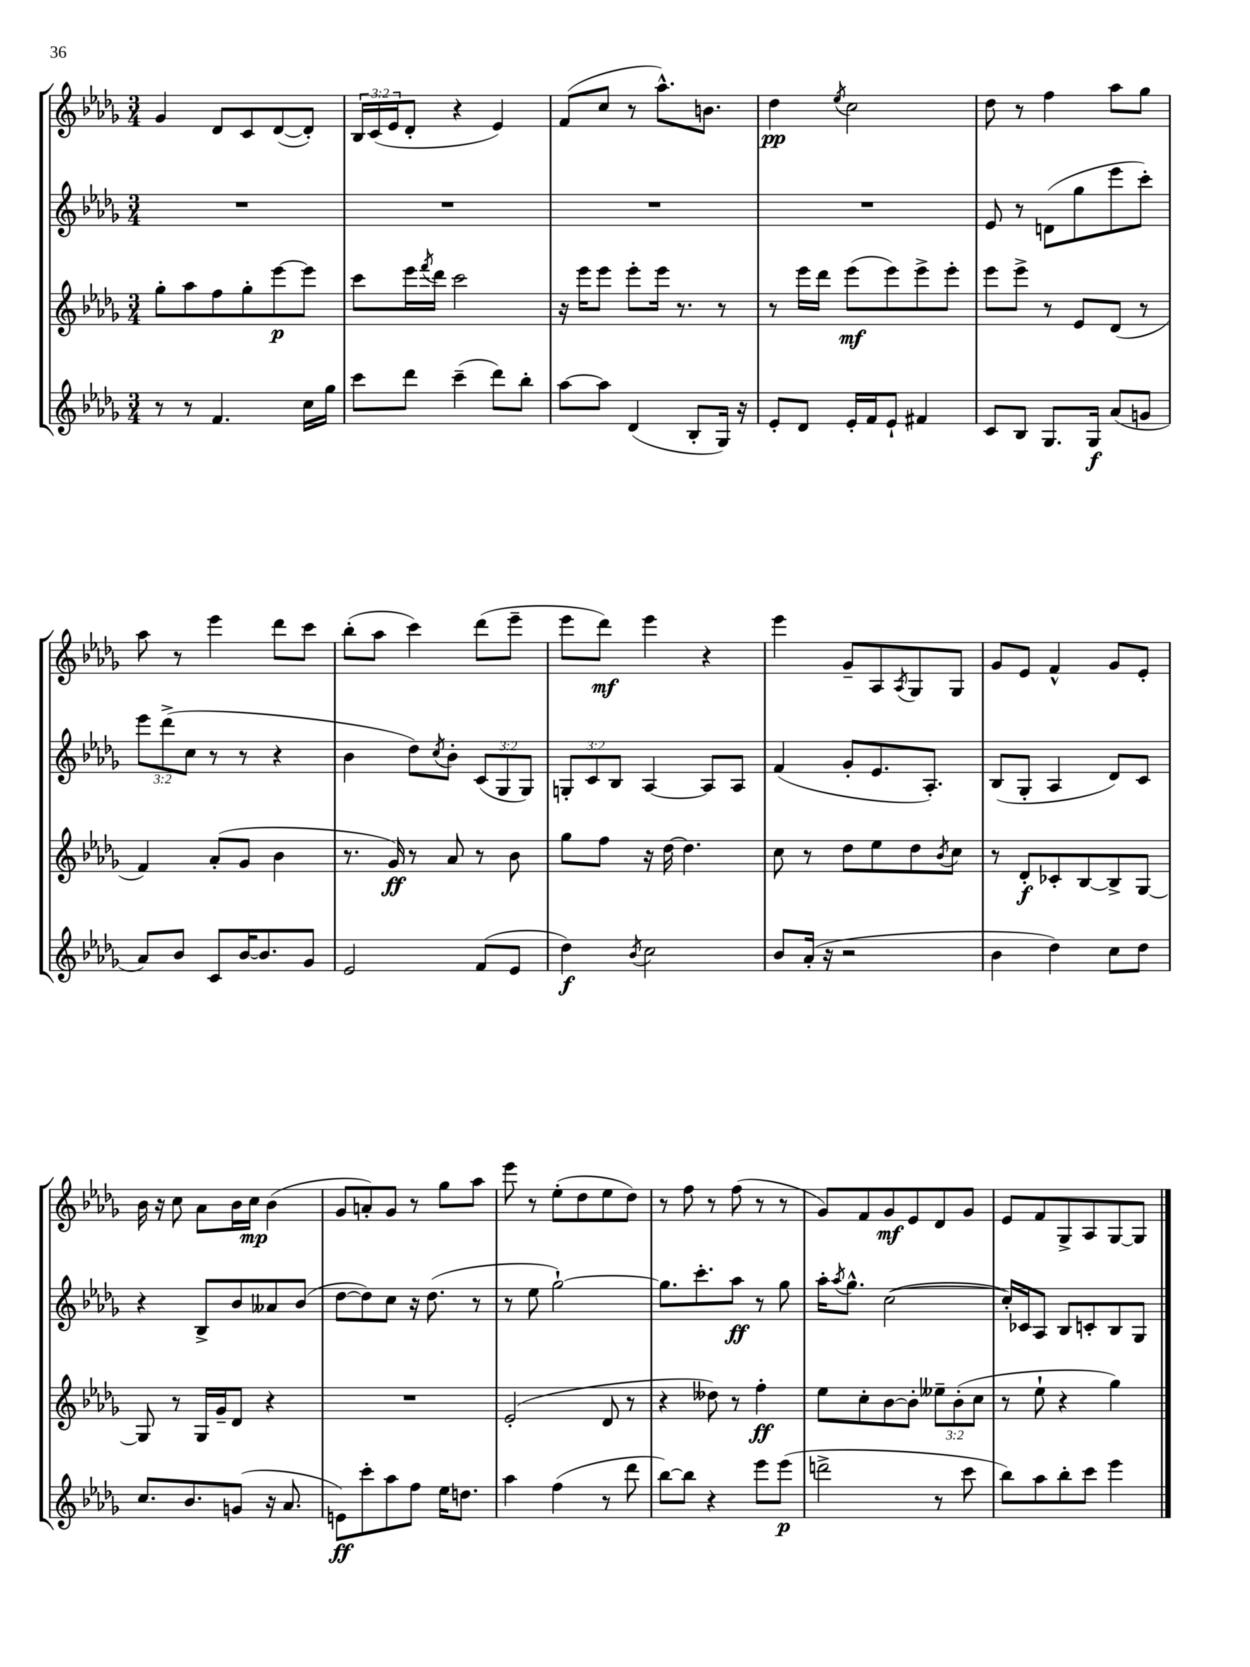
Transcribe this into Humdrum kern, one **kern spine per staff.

**kern	**kern	**kern	**kern
*staff4	*staff3	*staff2	*staff1
*clefG2	*clefG2	*clefG2	*clefG2
*k[b-e-a-d-g-]	*k[b-e-a-d-g-]	*k[b-e-a-d-g-]	*k[b-e-a-d-g-]
*M3/4	*M3/4	*M3/4	*M3/4
8r	8gg-'	2.r	4g-
8r	8aa-	.	.
4.f	8ff	.	8d-
.	8gg-'	.	8c
.	[8eee-	.	([8d-
16cc	8eee-]	.	8d-'])
16gg-	.	.	.
=	=	=	=
8ccc	8ccc	2.r	24B-
.	.	.	(24c
.	.	.	24e-
8ddd-	16eee-	.	8d-'
.	8qfff	.	.
.	16ddd-	.	.
(4ccc~	2ccc	.	4r
8ddd-)	.	.	4e-)
8bb-'	.	.	.
=	=	=	=
[8aa-	16r	2.r	(8f
.	16eee-	.	.
8aa-]	8eee-	.	8cc
(4d-	8eee-'	.	8r
.	16eee-	.	8.aa-^^)
.	8.r	.	.
8B-'	.	.	.
.	.	.	8.b
16G-)	8r	.	.
16r	.	.	.
=	=	=	=
8e-'	8r	2.r	4dd-
8d-	16eee-	.	.
.	16ddd-	.	.
.	.	.	8qee-
16e-'	(8eee-	.	2cc
16f	.	.	.
8e-`	8eee-)	.	.
4f#	8eee-^	.	.
.	8eee-'	.	.
=	=	=	=
8c	8eee-	8e-	8dd-
8B-	8eee-^	8r	8r
8.G-	8r	(8d	4ff
.	8e-	8gg-	.
16G-	.	.	.
(8a-	(8d-	8eee-	8aa-
8g	8r	8ccc')	8gg-
=	=	=	=
8a-)	4f)	12eee-	8aa-
.	.	(12ddd-^	.
8b-	.	.	8r
.	.	12cc	.
8c	(8a-'	8r	4eee-
[16b-	8g-	8r	.
8.b-]	.	.	.
.	4b-	4r	8ddd-
8g-	.	.	8ccc
=	=	=	=
2e-	8.r	4b-	(8bb-'
.	.	.	8aa-
.	16g-)	.	.
.	8r	8dd-)	4ccc)
.	.	8qcc	.
.	8a-	8b-'	.
(8f	8r	(12c	(8ddd-
.	.	12G-	.
8e-	8b-	.	8eee-~
.	.	12G-)	.
=	=	=	=
4dd-)	8gg-	12G'	8eee-
.	.	12c	.
.	8ff	.	8ddd-)
.	.	12B-	.
8qb-	.	.	.
2cc	16r	[4A-	4eee-
.	[16dd-	.	.
.	4.dd-]	.	.
.	.	8A-]	4r
.	.	8A-	.
=	=	=	=
8b-	8cc	(4f	4eee-
(16a-'	8r	.	.
16r	.	.	.
2r	8dd-	8g-'	8g-~
.	8ee-	8.e-	8A-
.	.	.	8qA-
.	8dd-	.	8G-
.	.	8.A-')	.
.	8qb-	.	.
.	8cc	.	8G-
=	=	=	=
4b-	8r	(8B-	8g-
.	8d-'	8G-'	8e-
4dd-)	8c-'	4A-	4f^^
.	[8B-	.	.
8cc	8B-^]	8d-)	8g-
8dd-	[8G-	8c	8e-'
=	=	=	=
8.cc	8G-]	4r	16b-
.	.	.	16r
.	8r	.	8cc
8.b-	.	.	.
.	16G-	8B-^	8a-
.	16g-~	.	.
(8g	8d-	8b-	16b-
.	.	.	16cc
16r	4r	8a--	(4b-
8.a-	.	.	.
.	.	(8b-	.
=	=	=	=
8e)	2.r	[8dd-	8g-
8ccc'	.	8dd-])	8a')
8aa-	.	8cc	8g-
8ff	.	16r	8r
.	.	(8.dd-	.
16ee-	.	.	8gg-
8.dd	.	.	.
.	.	8r	8aa-
=	=	=	=
4aa-	(2e-'	8r	8eee-
.	.	8ee-	8r
(4ff	.	[2gg-`)	(8ee-'
.	.	.	8dd-
8r	8d-	.	8ee-
8ddd-	8r	.	8dd-)
=	=	=	=
[8bb-)	4r	8.gg-]	8r
8bb-]	.	.	8ff
.	.	8.ccc'	.
4r	8dd--)	.	8r
.	8r	8aa-	(8ff
8eee-	4ff'	8r	8r
(8eee-	.	8gg-	8r
=	=	=	=
2ddd^	8ee-	16aa-'	8g-)
.	.	8qaa-	.
.	.	8.gg-^^	.
.	8cc'	.	8f
.	[8b-	([2cc	8g-
.	8b-']	.	8e-
8r	12ee--~	.	8d-
.	(12b-'	.	.
8ccc	.	.	8g-
.	12cc	.	.
=	=	=	=
8bb-)	8r	16cc'])	8e-
.	.	16c-	.
8aa-	8ee-`	8A-	8f
8bb-'	4r	8B-	8G-^
8ccc	.	8c'	8A-
4eee-	4gg-)	8B-	[8G-
.	.	8G-	8G-]
==	==	==	==
*-	*-	*-	*-
